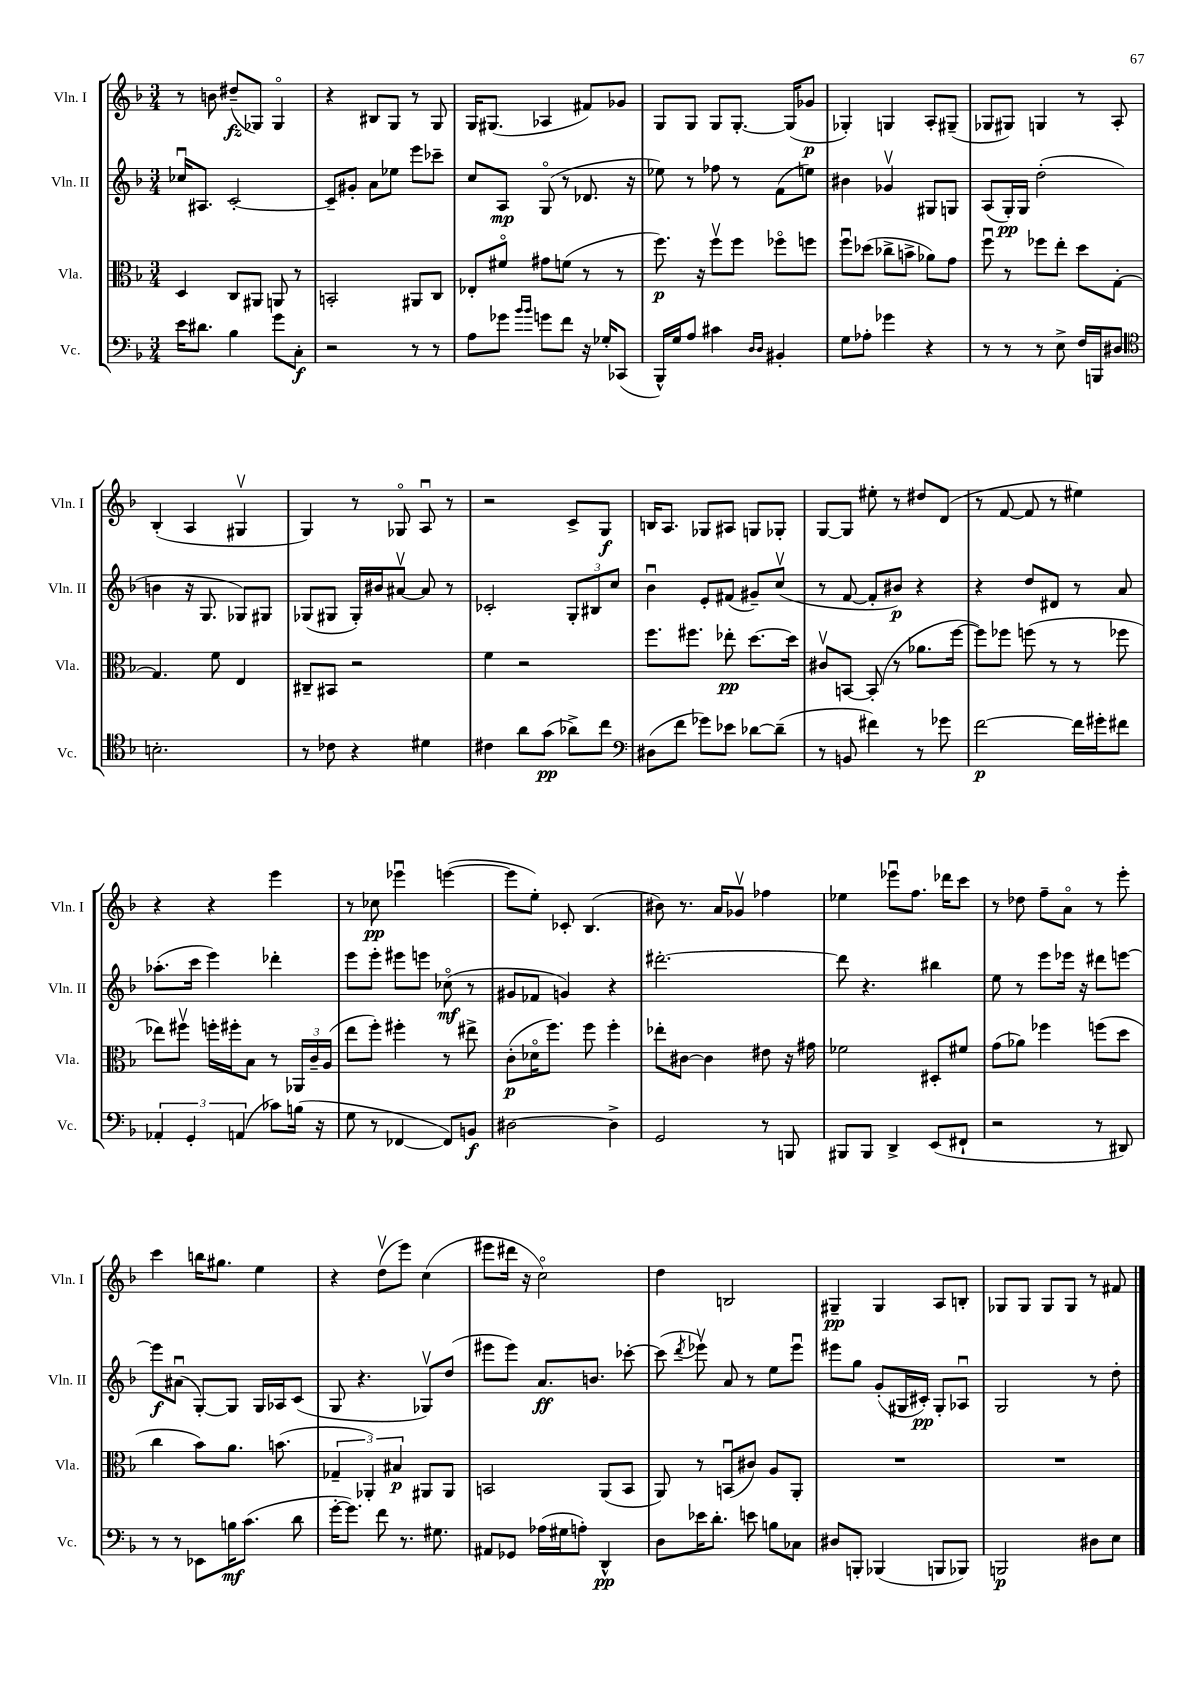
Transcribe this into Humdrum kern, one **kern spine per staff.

**kern	**kern	**kern	**kern
*staff4	*staff3	*staff2	*staff1
*clefF4	*clefC3	*clefG2	*clefG2
*k[b-]	*k[b-]	*k[b-]	*k[b-]
*M3/4	*M3/4	*M3/4	*M3/4
16e\LK	4D/	16cc-u/LK	8r
8.d#\J	.	8.A#/J	.
.	.	.	8b\
4B-\	8C/L	[2c'/	(8dd#~/L
.	8AA#/J	.	8G-/J)
8g\L	8AA/	.	4G-o/
8C'\J	8r	.	.
=	=	=	=
2r	2BB'/	8c~/]L	4r
.	.	8g#'/J	.
.	.	8a\L	8B#/L
.	.	8ee-\J	8G/J
8r	8AA#/L	8eee\L	8r
8r	8C/J	8ccc-~\J	8G/
=	=	=	=
8A\L	8E-'/L	8cc/L	16G/LK
.	.	.	(8.G#/J
8g-\J	8f#o/J	8A/J	.
16qqb-/LL	.	.	.
16qqb-/JJ	.	.	.
8g\L	8g#\L	(8Go/	4A-/
8f\J	(8f\J	8r	.
16r	8r	8.d-/	8f#/L)
16G-'/LK	.	.	.
(8CC-/J	8r	.	8g-/J
.	.	16r	.
=	=	=	=
16BBB-^^/LL)	8.ff\)	8ee-\)	8G/L
16G/J	.	.	.
8A/J	.	8r	8G/J
.	16r	.	.
4c#\	8ffv\L	8ff-\	8G/L
.	8ff\J	8r	[8.G'/J
16qqD/LL	.	.	.
16qqD/JJ	.	.	.
4BB#'/	8ff-o\L	(8f\L	.
.	.	.	(16G/]LK
.	8ff\J	8ee\J)	8g-/J
=	=	=	=
8G\L	8ffu\L	4b#\	4G-'/)
8A-'\J	(8dd-\J	.	.
4g-\	8cc-^\L	4g-v/	4G/
.	8b^\J	.	.
4r	8a-\L)	8G#/L	8A'/L
.	8g\J	8G/J	(8G#~/J
=	=	=	=
8r	8ffu\	(8A/L	8G-/L
8r	8r	16G'/L)	8G#/J)
.	.	16G/JJ	.
8r	8ff-\L	(2dd'\	4G/
8E^\	8ee'\J	.	.
16F/LL	8dd\L	.	8r
16BBB/J	.	.	.
8D#/J	[8G'\J	.	8A'/
=	=	=	=
*clefC4	*	*	*
2.B'\	4.G/]	4b\	(4B-'/
.	.	16r	4A/
.	.	8.G/	.
.	8f\	.	.
.	4E/	8G-/L)	4G#v/
.	.	8G#/J	.
=	=	=	=
8r	8C#~/L	(8G-/L	4G/)
8c-\	8BB#/J	8G#/J	.
4r	2r	16G#'/LL)	8r
.	.	16b#/J	.
.	.	[8a#v/J	8G-o/
4d#\	.	8a#/]	8Au/
.	.	8r	8r
=	=	=	=
4c#\	4f\	2c-'/	2r
8a\L	2r	.	.
(8g\J	.	.	.
8a-^\L)	.	12G'/L	8c^/L
.	.	12B#/	.
8cc\J	.	.	8G/J
.	.	12cc/J	.
=	=	=	=
*clefF4	*	*	*
(8D#\L	8.ff\L	4b-u\	16B/LK
.	.	.	8.A/J
8f\J	.	.	.
.	8.ff#\J	.	.
8g-\L)	.	8e'/L	8G-/L
8e-\J	8ee-'\	(8f#/J	8A#/J
[8d-\L	[8.dd\L	8g#~/L)	8G/L
(8d-~\]J	.	(8ccv/J	8G-'/J
.	16dd\]Jk	.	.
=	=	=	=
8r	8c#v/L	8r	[8G/L
8BB/	[8BB/J	[8f/	8G/]J
4f#\)	(8BB'/]	8f'/]L	8ee#'\
.	8r	8b#/J)	8r
8r	8.a-\L	4r	8dd#/L
8g-\	.	.	(8d/J
.	[16ff\Jk	.	.
=	=	=	=
[2f\	8ff\]L)	4r	8r
.	8ff-\J	.	[8f/
.	(8ff\	8dd/L	8f/]
.	8r	8d#/J	8r
16f\]LL	8r	8r	4ee#\)
16g#'\J	.	.	.
8f#\J	8ff-\	8a/	.
=	=	=	=
6AA-'/	8ee-\L)	(8.aa-'\L	4r
.	8ff#v\J	.	.
6GG'/	.	.	.
.	.	16ccc\Jk	.
.	16ff'\LL	4eee\)	4r
.	16ff#'\J	.	.
(6AA/	.	.	.
.	8B-\J	.	.
8c-\L)	8r	4ddd-'\	4eee\
(16B\Jk	24AA-/LL	.	.
.	24c~/	.	.
16r	.	.	.
.	(24A/JJ	.	.
=	=	=	=
8G\	8ee\L	8eee\L	8r
8r	8ff'\J)	8eee'\J	8cc-\
[4FF-/	4ff#'\	8eee#\L	4eee-u\
.	.	8eee\J	.
8FF-/]L)	8r	(8cc-o\	([4eee\
8BB/J	8ee#^\	8r	.
=	=	=	=
[2D#\	(8c'\L	8g#/L	8eee\]L
.	16d-o\K	8f-/J	8ee'\J)
.	8.ff\J)	.	.
.	.	4g/)	8c-'/
.	8ff\	.	(4.B-/
4D#^\]	4ff'\	4r	.
=	=	=	=
2GG/	8ee-'\L	[2.ddd#'\	8b#\)
.	[8c#\J	.	8.r
.	4c#\]	.	.
.	.	.	16a/LK
.	.	.	8g-v/J
8r	8e#\	.	4ff-\
8BBB/	16r	.	.
.	16g#\	.	.
=	=	=	=
8BBB#/L	2f-\	8ddd#\]	4ee-\
8BBB#/J	.	4.r	.
4DD^/	.	.	8eee-u\L
.	.	.	8.ff\J
(8EE/L	8D#'/L	4bb#\	.
.	.	.	16ddd-\LK
8FF#`/J	8f#/J	.	8ccc\J
=	=	=	=
2r	(8g\L	8ee\	8r
.	8a-\J)	8r	8dd-\
.	4ff-\	8eee\L	8ff~\L
.	.	16eee-\Jk	8ao\J
.	.	16r	.
8r	(8ff\L	8ddd#\L	8r
8DD#/)	8dd\J	[8eee\J	8eee'\
=	=	=	=
8r	4cc\	8eee\]L	4ccc\
8r	.	(8a#u\J	.
8EE-\L	8b-\L)	[8G'/L)	16bb\LK
.	.	.	8.gg#\J
16B\K	8.a\J	8G/]J	.
(8.c\J	.	.	.
.	.	16G/LL	4ee\
.	(8.b\	16A-/J	.
8d\	.	(8c/J	.
=	=	=	=
[16g'\LK	6G-~/	8G/	4r
8.g\]J)	.	.	.
.	.	4.r	.
.	6AA-'/)	.	.
8f\	.	.	(8ddv\L
.	6B#/	.	.
8.r	.	.	8eee\J)
.	8AA#/L	8G-v/L)	(4cc\
8.G#\	.	.	.
.	8AA#/J	(8dd/J	.
=	=	=	=
8AA#/L	2BB/	8eee#\L	8eee#\L
8GG-/J	.	8eee#\J)	16ddd#\Jk
.	.	.	16r
(16A-\LL	.	8.a/L	2cco\)
16G#\J	.	.	.
8A'\J)	.	.	.
.	.	8.b/J	.
4DD^^/	(8AA/L	.	.
.	8BB/J	[8ccc-'\	.
=	=	=	=
8D\L	8AA/)	(8ccc-\]	4dd\
.	.	8qddd/	.
16e-\K	8r	8eee-v\)	.
8.d'\J	.	.	.
.	(8BBu/L	8a/	2B/
8e\	8c#/J)	8r	.
8B\L	8A/L	8ee\L	.
8C-\J	8AA'/J	8eee-u\J	.
=	=	=	=
8D#/L	2.r	8eee#\L	4G#~/
8BBB'/J	.	8gg\J	.
(4BBB-/	.	(8g'/L	4G#/
.	.	16G#/L	.
.	.	16c#'/JJ)	.
8BBB/L	.	8G#'/L	8A/L
8BBB-/J)	.	8A-u/J	8B'/J
=	=	=	=
2BBB/	2.r	2G/	8G-/L
.	.	.	8G-/J
.	.	.	8G-/L
.	.	.	8G-/J
8D#\L	.	8r	8r
8E\J	.	8dd'\	8f#/
==	==	==	==
*-	*-	*-	*-
